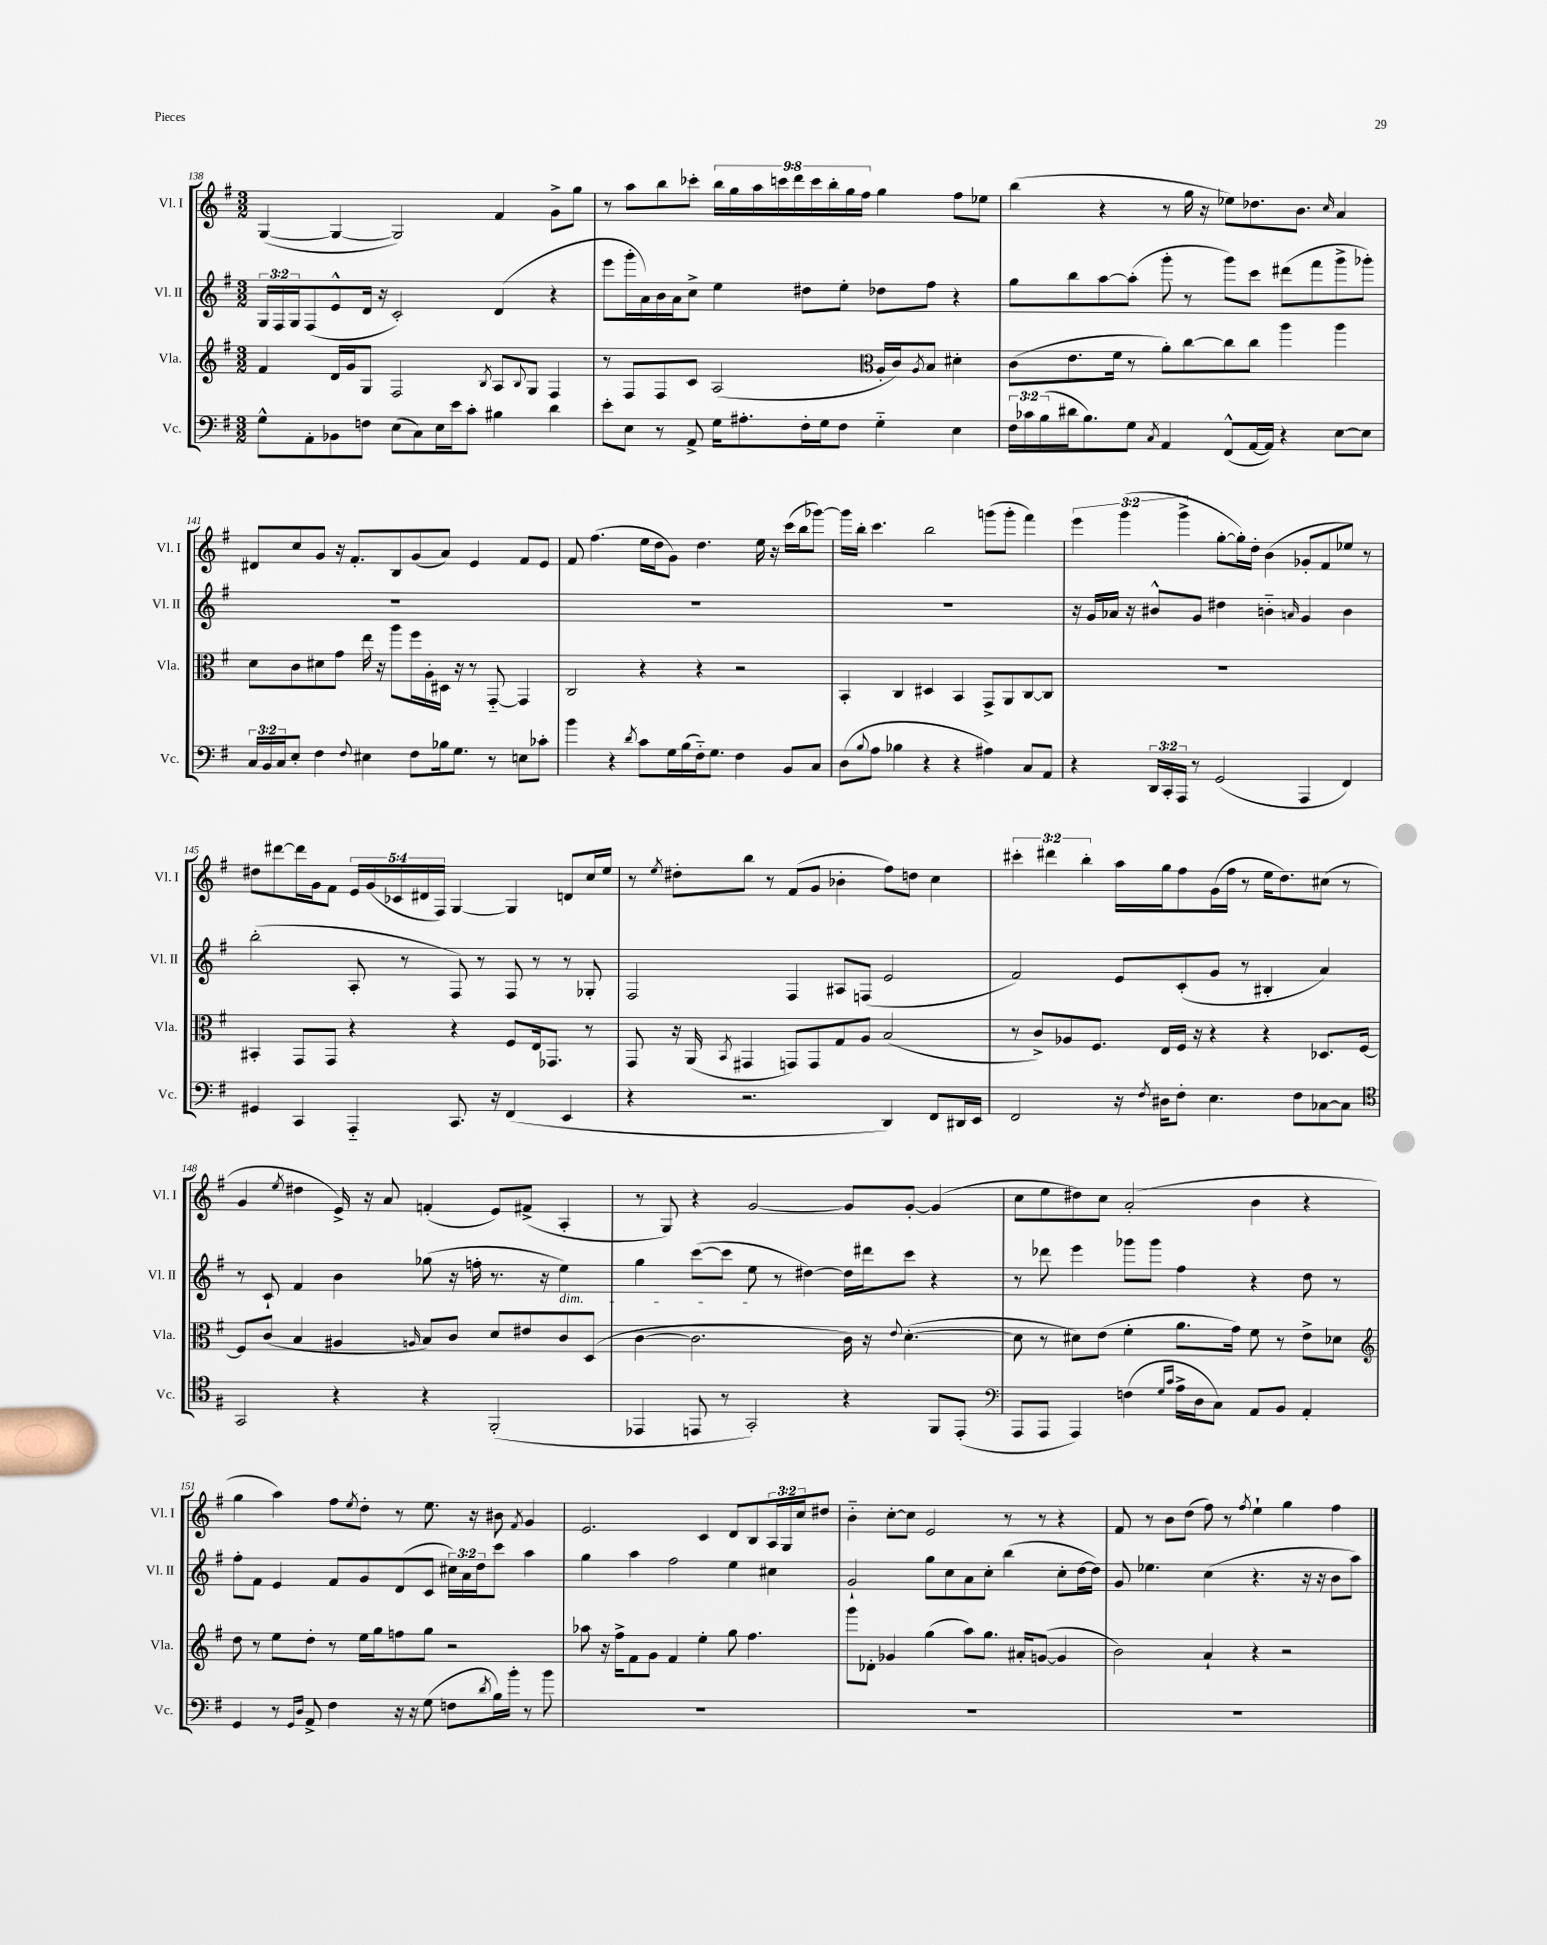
<<
\new StaffGroup <<
\new Staff = "s0" \with { instrumentName = "Vl. I" shortInstrumentName = "Vl. I" } {
    \clef treble \key g \major \numericTimeSignature \time 3/2 \override Staff.TupletNumber.text = #tuplet-number::calc-fraction-text
    g4~( g4~ g2) fis'4 g'8-> g''8 |
    r8 a''8 b''8 ces'''8-. \tuplet 9/8 { b''16 g''16 a''16 c'''16 d'''16 c'''16 b''16-. g''16 fis''16 } g''4 fis''8 ees''8 |
    b''4( r4 r8 g''16 r16 ees''8) des''8. b'8. \grace { c''16 } a'4 |
    dis'8 c''8 g'8 r16 fis'8.-. b8 g'8( a'8) e'4 fis'8 e'8 |
    fis'8 fis''4.( e''16 d''16 g'8) d''4. e''16 r16 c'''16( b''16 ges'''8~) |
    ges'''16 b''16-. c'''4. b''2 g'''8( g'''8-. fis'''4) |
    \tuplet 3/2 { e'''4 g'''4( g'''4-> } g''8~-. g''16-.) d''16-. b'4( ges'8-. fis'8 ees''8) r8 |
    dis''8 dis'''8~ dis'''16 g'16 fis'8 \tuplet 5/4 { e'16 g'16( ces'16 dis'16 fis16) } g4~ g4 d'8 c''16 e''16 |
    r8 \acciaccatura { e''8 } dis''8-. b''8 r8 fis'8( g'8 bes'4-. fis''8) d''8 c''4 |
    \tuplet 3/2 { cis'''4-. dis'''4 b''4-. } a''16 g''16 fis''8 g'16( fis''16 r8 e''16 d''8.) cis''8( r8 |
    g'4 \acciaccatura { e''8 } dis''4 e'16->) r16 a'8 f'4-.( e'8) fis'8->( a4-. |
    r8 g8) r4 g'2~ g'8 g'8~-. g'4( |
    c''8 e''8 dis''8) c''8 a'2-.( b'4 r4 |
    g''4 a''4) fis''8 \acciaccatura { e''8 } d''8-. r8 e''8. r16 bis'8 \acciaccatura { fis'8 } g'4 |
    e'2. c'4 d'8 b8 \tuplet 3/2 { a16 g16 c''16 } dis''8 |
    b'4-_ c''8~-. c''8 e'2 r8 r8 r4 |
    fis'8 r8 b'8 d''8( fis''8) r8 \acciaccatura { fis''8 } e''4-! g''4 fis''4 \bar "|." |
}
\new Staff = "s1" \with { instrumentName = "Vl. II" shortInstrumentName = "Vl. II" } {
    \clef treble \key g \major \numericTimeSignature \time 3/2 \override Staff.TupletNumber.text = #tuplet-number::calc-fraction-text
    \tuplet 3/2 { g16 fis16 g16 } fis8( e'8-^ d'16 r16 c'2-.) d'4( r4 |
    e'''8 g'''16-. a'16) b'16 a'16 c''8-> e''4 dis''8 e''8-. des''8 fis''8 r4 |
    g''8 b''8 a''8~ a''8-.( g'''8-. r8 g'''8) c'''8 dis'''8( fis'''8 g'''8-> ges'''8-.) |
    R1. |
    R1. |
    R1. |
    r16 g'16 aes'16 r16 bis'8-^ g'8 dis''4 b'4-_ \grace { a'16 } g'4 b'4 |
    b''2-.( a8-. r8 fis8) r8 fis8 r8 r8 ges8-. |
    fis2 fis4 ais8 f8( e'2 |
    fis'2) e'8 c'8-.( g'8 r8 bis4-. a'4) |
    r8 c'8-! fis'4 b'4 ges''8( r16 f''16-. r8. r16 e''4\dim) |
    g''4 c'''8~( c'''8 e''8\! r8 dis''4~) dis''16 dis'''16 c'''8 r4 |
    r8 des'''8 e'''4 ges'''8 ges'''8 fis''4 r4 d''8 r8 |
    fis''8-. fis'8 e'4 fis'8 g'8 d'8( c'8 \tuplet 3/2 { cis''16) a'16 d''16 } c'''8 a''4 |
    g''4 a''4 fis''2 e''4 cis''4 |
    g'2-! g''8 c''8 a'8 c''8-. b''4( c''8-. d''16~ d''16) |
    g'8 ees''4. c''4( r4. r16 r16 b'8 a''8) \bar "|." |
}
\new Staff = "s2" \with { instrumentName = "Vla." shortInstrumentName = "Vla." } {
    \clef treble \key g \major \numericTimeSignature \time 3/2
    fis'4 d'16 g'16 g8 fis2 \acciaccatura { b8 } a8 \appoggiatura { b8 } g8 fis4 |
    r8 fis8 fis8 c'8 a2( \clef alto a16-. c'16) \acciaccatura { a8 } b8 dis'4-. |
    c'8( e'8. fis'16 r8 a'8-.) c''8~ c''8 c''8 a''4 a''4 |
    d'8 c'8 dis'8 g'8 e''16 r16 a''8 fis''16 a16-. dis16 r16 r8 g,8~-_ g,4 |
    c2 r4 r4 r2 |
    b,4-. c4 dis4 b,4 g,8-> a,8 c8~ c8 |
    R1. |
    bis,4-. g,8 g,8 r4 r4 fis8 e16 ges,8. r8 |
    g,8 r16 a,16( \acciaccatura { b,8 } gis,4 g,8) g,8 g8 a8 b2( |
    r8 c'8->) aes8 fis8. e16 fis16 r16 r4 r4 des8. fis16~ |
    fis8 c'8( b4 ais4 \grace { a16 } b8) c'8 d'8 eis'8 c'8 d8( |
    c'4~ c'2. c'16) r16 \appoggiatura { e'8 } d'4.~-.( |
    d'8 r8 dis'8) e'8( fis'4-. a'8. g'16) fis'8 r8 e'8-> des'8 |
    \clef treble d''8 r8 e''8 d''8-. r8 e''16 g''16 f''8 g''8 r2 |
    aes''8 r16 fis''16-> fis'8 g'8 fis'4 e''4-. g''8 fis''4. |
    g'''8 des'8-. ges'4 g''4( a''8) g''8. ais'16-. g'8~( g'4 |
    b'2) a'4-! r4 r2 \bar "|." |
}
\new Staff = "s3" \with { instrumentName = "Vc." shortInstrumentName = "Vc." } {
    \clef bass \key g \major \numericTimeSignature \time 3/2 \override Staff.TupletNumber.text = #tuplet-number::calc-fraction-text
    g8-^ a,8-. bes,8 f8 e8( c8) e16 e'16 c'8-. bis4 d'4 |
    e'8-. e8 r8 a,8-> g16 ais8.-. fis16-. g16 fis8 g4-_ e4 |
    \tuplet 3/2 { fis16 ces'16 b16( } dis'16 b8.) g8 \acciaccatura { c8 } a,4 fis,8-^( a,16~ a,16) r4 e8~ e8 |
    \tuplet 3/2 { c16 b,16 c16 } e8-. fis4 \appoggiatura { fis8 } eis4 fis8 bes16 g8. r8 e8 ces'8-. |
    b'4 r4 \acciaccatura { d'8 } c'8 g16 b16( fis16-_) g8. fis4 b,8 c8 |
    d8( \appoggiatura { b8 } a8 bes4 r4 r4 ais4) c8 a,8 |
    r4 \tuplet 3/2 { d,16 c,16-. a,,16 } r8 g,2( a,,4 fis,4) |
    gis,4 c,4 a,,4-_ c,8. r16 fis,4( e,4 |
    r4 r2. d,4) fis,8 dis,16 e,16 |
    fis,2 r16 \acciaccatura { fis8 } dis16 fis8-. e4. fis8 ces8~ ces8 |
    \clef tenor g,2 r4 r4 fis,2-.( |
    ees,4 e,8 r8 g,2-.) r4 fis,8 e,8-.( |
    \clef bass a,,8 a,,8 a,,4) f4( \grace { g16 c'16 } a16-> d16 c8) a,8 b,8 a,4-. |
    g,4 r8 \grace { g,16 d16 } a,8-> fis4 r16 r16 g8( f8 \acciaccatura { d'8 } b16) b'16-. r8 b'8 |
    R1. |
    R1. |
    R1. \bar "|." |
}
>>
>>
\layout { \context { \Score currentBarNumber = #138 } }
